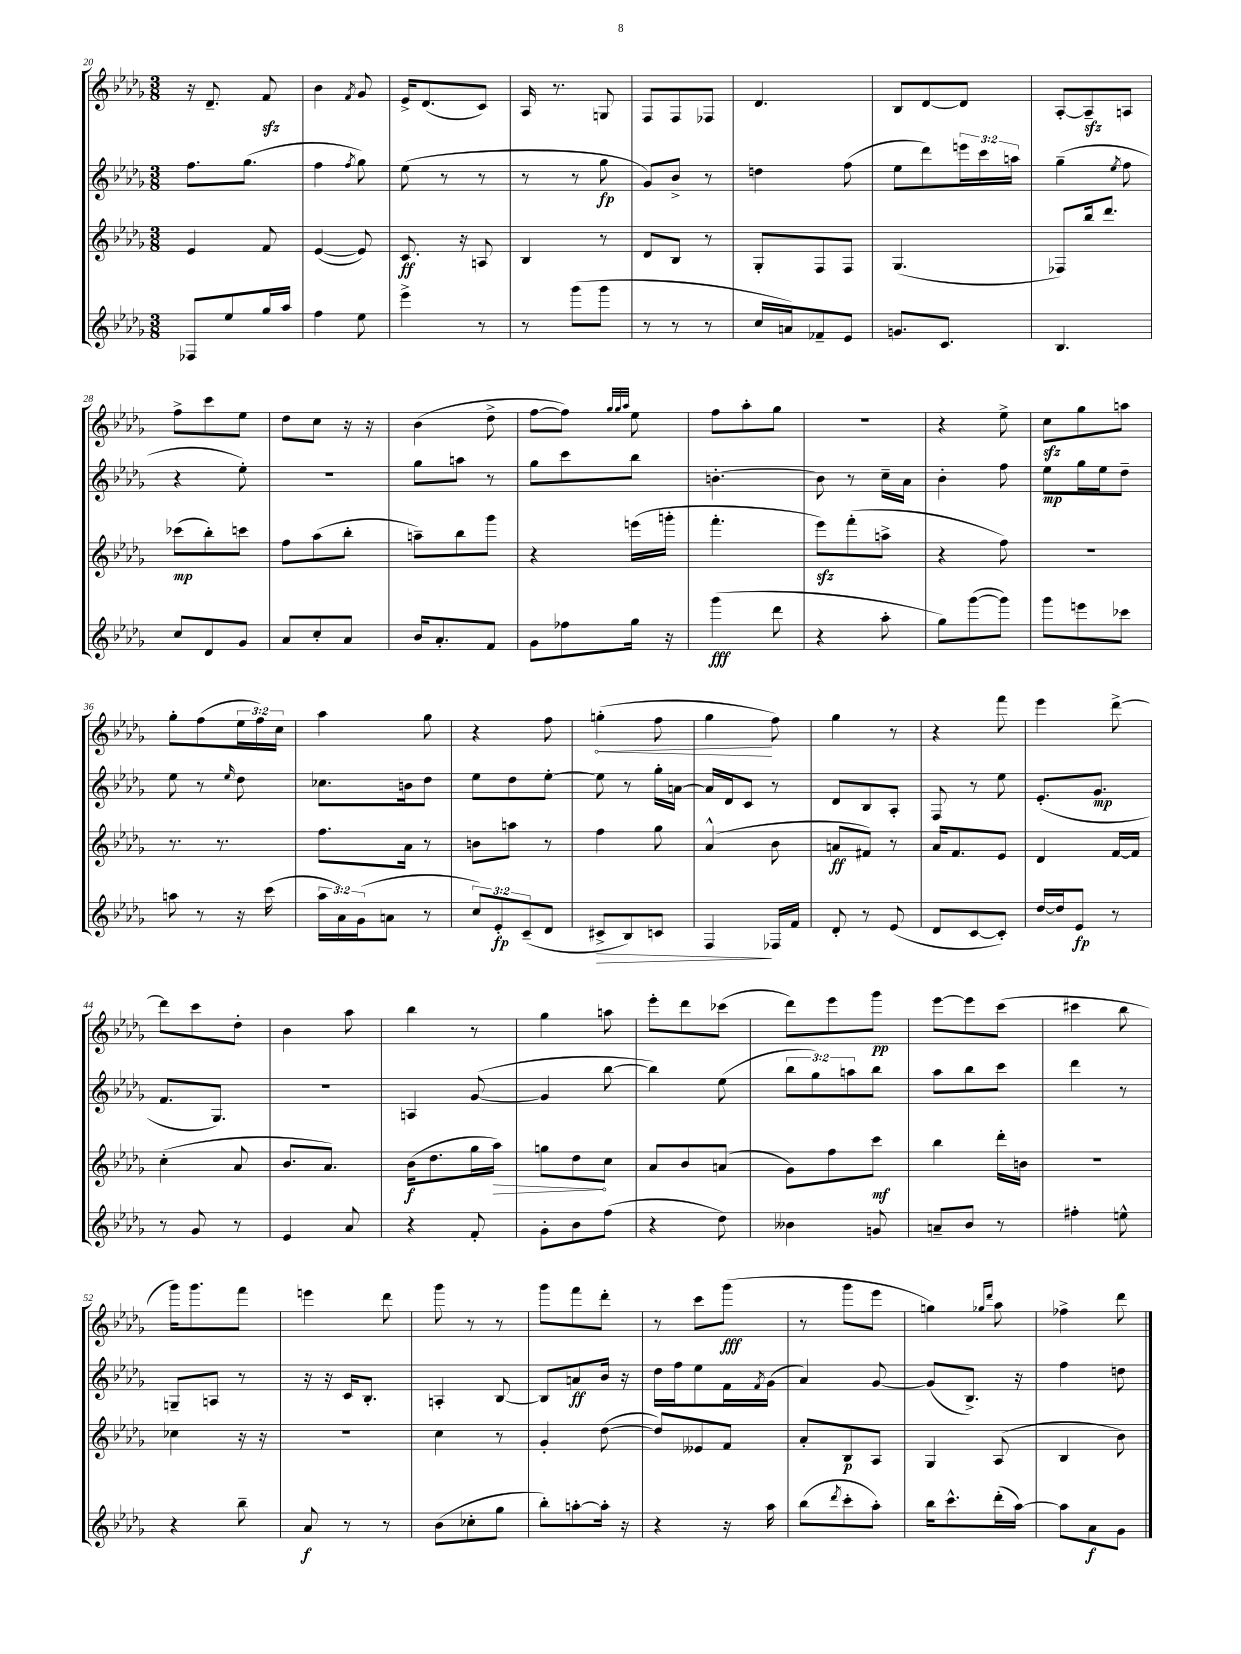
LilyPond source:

<<
\new StaffGroup <<
\new Staff = "s0" {
    \clef treble \key des \major \numericTimeSignature \time 3/8 \override Staff.TupletNumber.text = #tuplet-number::calc-fraction-text
    r16 des'8.-- f'8\sfz |
    bes'4 \acciaccatura { f'8 } ges'8 |
    ees'16-> des'8.( c'8) |
    aes16 r8. g8 |
    f8 f8 fes8 |
    des'4. |
    bes8 des'8~ des'8 |
    aes8~-. aes8--\sfz a8 |
    f''8-> c'''8 ees''8 |
    des''8 c''8 r16 r16 |
    bes'4( des''8-> |
    f''8~ f''8) \grace { ges''32 ges''32 aes''32 } ees''8 |
    f''8 aes''8-. ges''8 |
    R4. |
    r4 ees''8-> |
    c''8\sfz ges''8 a''8 |
    ges''8-. f''8( \tuplet 3/2 { ees''16 f''16) c''16 } |
    aes''4 ges''8 |
    r4 f''8 |
    \once \override Hairpin.circled-tip = ##t g''4-.\<( f''8 |
    ges''4\! f''8) |
    ges''4 r8 |
    r4 f'''8 |
    ees'''4 des'''8~-> |
    des'''8 c'''8 des''8-. |
    bes'4 aes''8 |
    bes''4 r8 |
    ges''4 a''8 |
    ees'''8-. des'''8 ces'''8( |
    des'''8) ees'''8 ges'''8\pp |
    ees'''8~ ees'''8 c'''8( |
    cis'''4 bes''8 |
    ges'''16) ges'''8. f'''8 |
    e'''4 des'''8 |
    ges'''8 r8 r8 |
    ges'''8 f'''8 des'''8-. |
    r8 c'''8 ges'''8\fff( |
    r8 ges'''8 ees'''8 |
    g''4) \grace { ges''16 des'''16 } aes''8 |
    fes''4-> des'''8 \bar "|." |
}
\new Staff = "s1" {
    \clef treble \key des \major \numericTimeSignature \time 3/8 \override Staff.TupletNumber.text = #tuplet-number::calc-fraction-text
    f''8. ges''8.( |
    f''4 \acciaccatura { f''8 } ges''8) |
    ees''8( r8 r8 |
    r8 r8 ges''8\fp |
    ges'8) bes'8-> r8 |
    d''4 f''8( |
    ees''8 des'''8) \tuplet 3/2 { e'''16 c'''16 a''16 } |
    ges''4--( \acciaccatura { ees''8 } f''8 |
    r4 ees''8-.) |
    R4. |
    ges''8 a''8 r8 |
    ges''8 c'''8 bes''8 |
    b'4.~-. |
    b'8 r8 c''16-- aes'16 |
    bes'4-. f''8 |
    ees''8\mp ges''16 ees''16 des''8-- |
    ees''8 r8 \grace { ees''16 } des''8 |
    ces''8. b'16 des''8 |
    ees''8 des''8 ees''8~-. |
    ees''8 r8 ges''16-. a'16~ |
    a'16 des'16 c'8 r8 |
    des'8 bes8 aes8-. |
    f8 r8 ees''8 |
    ees'8.-.( ges'8.\mp |
    f'8. ges8.) |
    R4. |
    a4 ges'8~( |
    ges'4 bes''8~ |
    bes''4) ees''8( |
    \tuplet 3/2 { bes''8 ges''8) a''8 } bes''8 |
    aes''8 bes''8 c'''8 |
    des'''4 r8 |
    g8-- a8 r8 |
    r16 r16 c'16 bes8.-. |
    a4-. bes8~ |
    bes8 a'8\ff bes'16 r16 |
    des''16 f''16 ees''8 f'16 \acciaccatura { f'8 } ges'16( |
    aes'4) ges'8~ |
    ges'8( bes8.->) r16 |
    f''4 d''8 \bar "|." |
}
\new Staff = "s2" {
    \clef treble \key des \major \numericTimeSignature \time 3/8
    ees'4 f'8 |
    ees'4~( ees'8) |
    c'8.\ff r16 a8 |
    bes4 r8 |
    des'8 bes8 r8 |
    ges8-. f8 f8 |
    ges4.( |
    fes8) bes''16 des'''8. |
    ces'''8\mp( bes''8-.) c'''8 |
    f''8 aes''8( bes''8-. |
    a''8--) bes''8 ges'''8 |
    r4 e'''16( g'''16-. |
    f'''4.-. |
    ees'''8\sfz) f'''8-.( a''8-> |
    r4 f''8) |
    R4. |
    r8. r8. |
    f''8. aes'16 r8 |
    b'8 a''8 r8 |
    f''4 ges''8 |
    aes'4-^( bes'8 |
    a'8\ff fis'8) r8 |
    aes'16 f'8. ees'8 |
    des'4 f'16~ f'16 |
    c''4-.( aes'8 |
    bes'8. aes'8.) |
    bes'16\f( des''8. ges''16 \once \override Hairpin.circled-tip = ##t aes''16\>) |
    g''8 des''8\! c''8 |
    aes'8 bes'8 a'8( |
    ges'8) f''8 c'''8\mf |
    bes''4 des'''16-. b'16 |
    R4. |
    ces''4 r16 r16 |
    R4. |
    c''4 r8 |
    ges'4-. des''8~( |
    des''8) eeses'8 f'8 |
    aes'8-. bes8\p aes8 |
    ges4 aes8( |
    bes4 bes'8) \bar "|." |
}
\new Staff = "s3" {
    \clef treble \key des \major \numericTimeSignature \time 3/8 \override Staff.TupletNumber.text = #tuplet-number::calc-fraction-text
    fes8 ees''8 ges''16 aes''16 |
    f''4 ees''8 |
    ees'''4-> r8 |
    r8 ges'''8( ges'''8 |
    r8 r8 r8 |
    c''16 a'16) fes'8-- ees'8 |
    g'8. c'8. |
    bes4. |
    c''8 des'8 ges'8 |
    aes'8 c''8-. aes'8 |
    bes'16 aes'8.-. f'8 |
    ges'8 fes''8 ges''16 r16 |
    ges'''4\fff( des'''8 |
    r4 aes''8-. |
    ges''8) ges'''8~( ges'''8) |
    ges'''8 e'''8 ces'''8 |
    a''8 r8 r16 c'''16( |
    \tuplet 3/2 { aes''16 aes'16) ges'16( } a'8 r8 |
    \tuplet 3/2 { c''8) ees'8-.\fp c'8--( } des'8 |
    cis'8->\> bes8) c'8 |
    f4\! fes16 f'16 |
    des'8-. r8 ees'8( |
    des'8 c'8~ c'8-.) |
    des''16~ des''16 ees'8\fp r8 |
    r8 ges'8 r8 |
    ees'4 aes'8 |
    r4 f'8-. |
    ges'8-. bes'8 f''8( |
    r4 des''8) |
    beses'4 g'8 |
    a'8-- bes'8 r8 |
    fis''4-. e''8-^ |
    r4 bes''8-- |
    aes'8\f r8 r8 |
    bes'8( ces''8-. ges''8 |
    bes''8-.) a''8~-. a''16-. r16 |
    r4 r16 aes''16 |
    bes''8( \acciaccatura { des'''8 } c'''8-. aes''8-.) |
    bes''16 c'''8.-^ des'''16-.( aes''16~) |
    aes''8 aes'8\f ges'8 \bar "|." |
}
>>
>>
\layout { \context { \Score currentBarNumber = #20 } }
